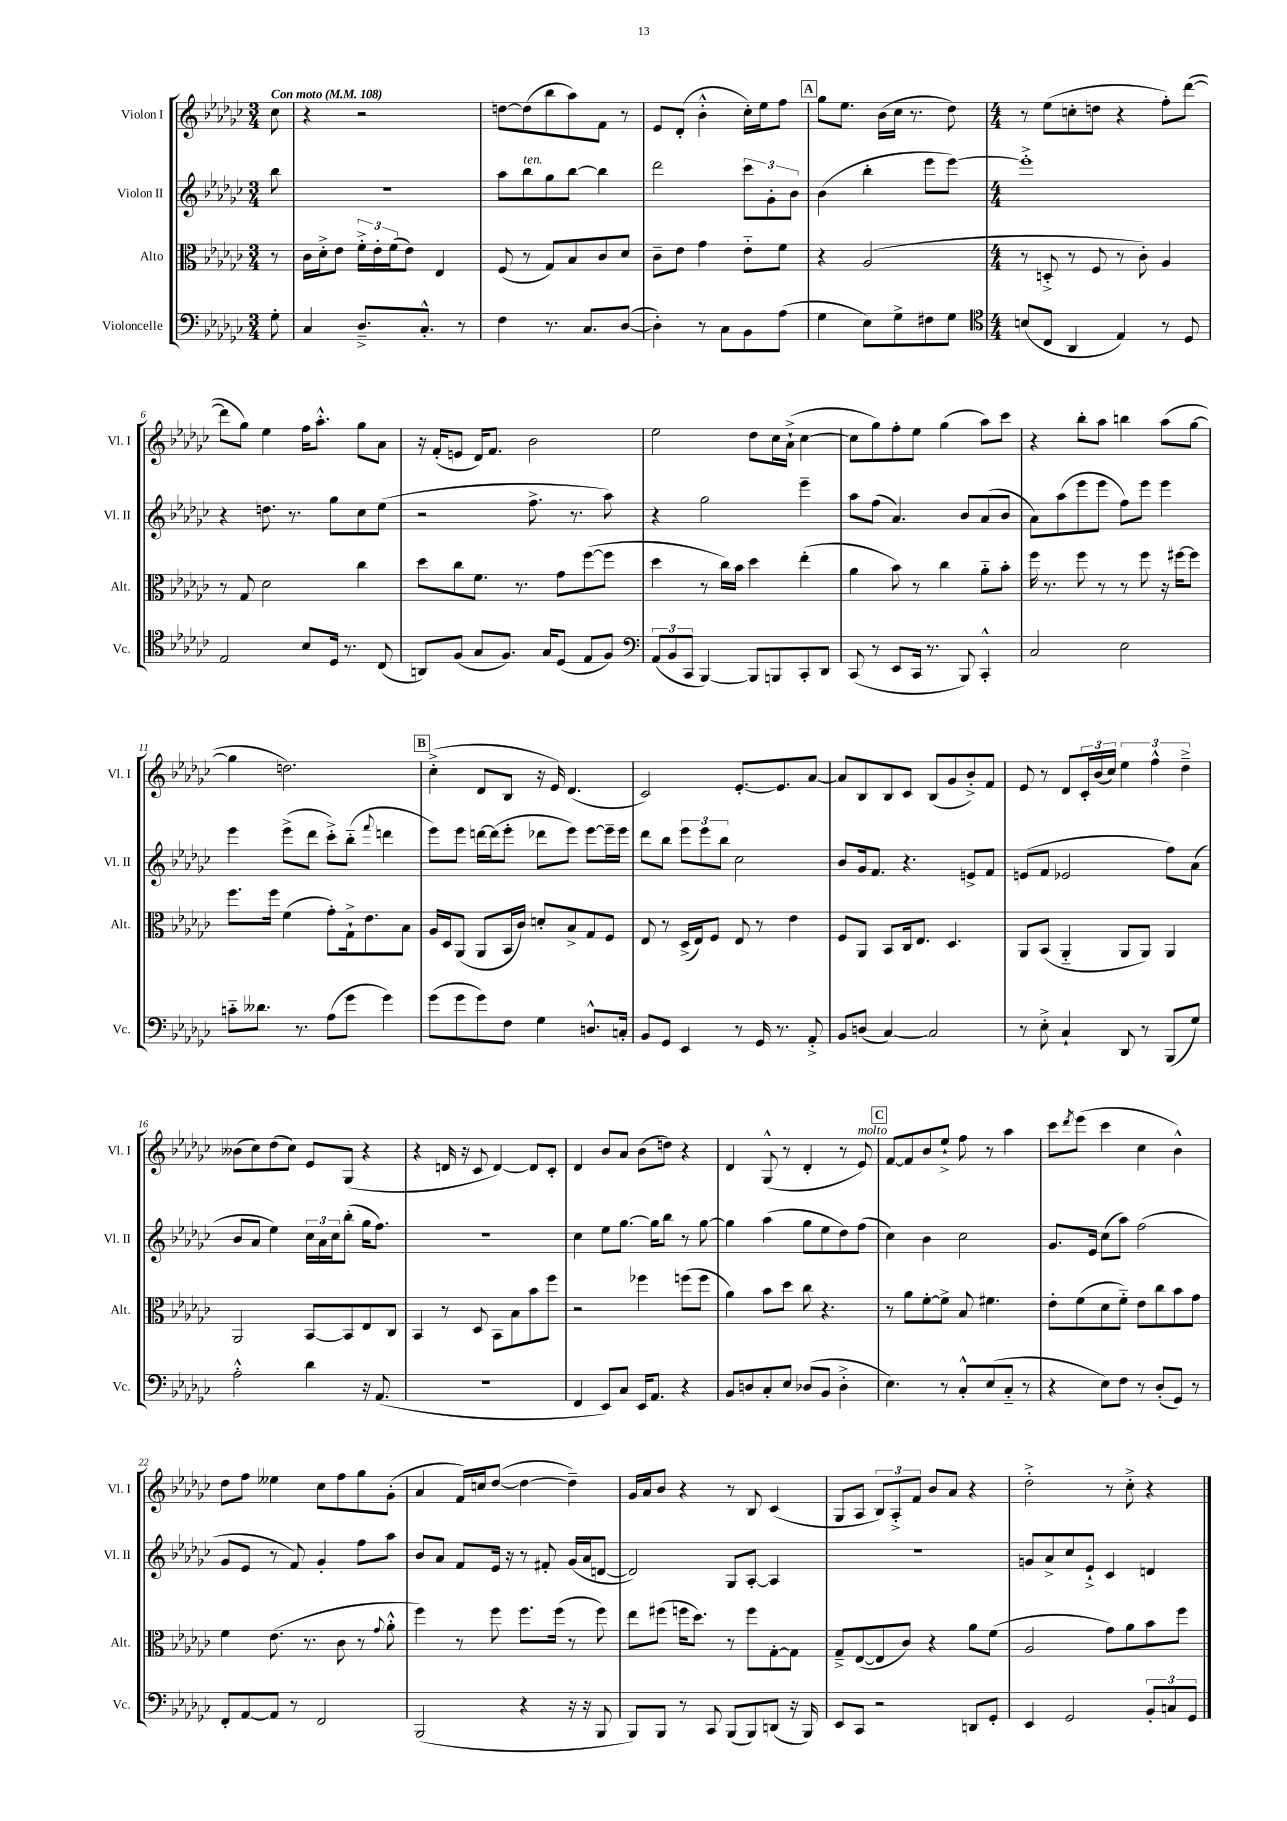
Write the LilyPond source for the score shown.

<<
\new StaffGroup <<
\new Staff = "s0" \with { instrumentName = "Violon I" shortInstrumentName = "Vl. I" } {
    \clef treble \key ges \major \numericTimeSignature \time 3/4 \partial 8 \tempo "Con moto" 4 = 108
    ces''8 |
    r4 r2 |
    d''8~ d''8( bes''8 aes''8) f'8 r8 |
    ees'8 des'8-.( bes'4-.-^ ces''16-.) ees''16 f''8 |
    \mark \markup { \box "A" } ges''8 ees''8. bes'16( ces''16 r8. des''8) |
    \numericTimeSignature \time 4/4 r8 ees''8( c''8-. d''8 r4 f''8-.) des'''8~( |
    des'''8 ges''8) ees''4 f''16 aes''8.-.-^ ges''8 aes'8 |
    r16 f'16-.( e'8 des'16) f'8. bes'2 |
    ees''2 des''8 ces''16 aes'16-!->( ces''4~ |
    ces''8 ges''8) f''8-. ees''8 ges''4( aes''8) ces'''8 |
    r4 bes''8-. aes''8 b''4 aes''8( ges''8~ |
    ges''4 d''2.) |
    \mark \markup { \box "B" } ces''4-.->( des'8 bes8 r16 ees'16) des'4.( |
    ces'2) ees'8.~-. ees'8. aes'8~ |
    aes'8 bes8 bes8 ces'8 bes8( ges'8 bes'8-.->) f'8 |
    ees'8 r8 des'8 \tuplet 3/2 { ces'16-. bes'16( ces''16) } \tuplet 3/2 { ees''4 f''4-^ des''4---> } |
    beses'8( ces''8) des''8( ces''8) ees'8 ges8( r4 |
    r4 d'16 r16 ces'8 d'4~) d'8 ces'8-. |
    des'4 bes'8 aes'8 bes'8( d''8) r4 |
    des'4 ges8-^( r8 des'4-. r8 ees'8^\markup { \italic "molto" }) |
    \mark \markup { \box "C" } f'8~ f'8 bes'8 ees''8-!-> f''8 r8 aes''4 |
    ces'''8 \acciaccatura { des'''8 } ees'''8( ces'''4 ces''4 bes'4-^) |
    des''8 f''8 eeses''4 ces''8 f''8 ges''8 ges'8-.( |
    aes'4 f'16) c''16 des''8~( des''4~ des''4--) |
    ges'16 aes'16 bes'8 r4 r8 bes8 ces'4( |
    ges8 aes8 \tuplet 3/2 { bes8) aes8-.-> f'8 } bes'8 aes'8 r4 |
    des''2-.-> r8 ces''8-.-> r4 \bar "|." |
}
\new Staff = "s1" \with { instrumentName = "Violon II" shortInstrumentName = "Vl. II" } {
    \clef treble \key ges \major \numericTimeSignature \time 3/4 \partial 8
    bes''8 |
    R2. |
    aes''8 bes''8^\markup { \italic "ten." } ges''8 bes''8~ bes''4 |
    des'''2 \tuplet 3/2 { ces'''8 ges'8-. bes'8 } |
    \mark \markup { \box "A" } bes'4( bes''4-. ees'''8 ees'''8~) |
    \numericTimeSignature \time 4/4 ees'''1-.-> |
    r4 d''8. r8. ges''8 ces''8 ees''8( |
    r2 f''8.-> r8. aes''8) |
    r4 ges''2 ees'''4-- |
    aes''8 f''8( aes'4.) bes'8 aes'8( bes'8 |
    aes'8) aes''8( ees'''8 ees'''8 f''8) ees'''8 ees'''4 |
    ees'''4 ees'''8->( des'''8 ces'''8-.->) bes''8-_( \appoggiatura { f'''8 } d'''4 |
    \mark \markup { \box "B" } ees'''8) ees'''8 d'''16~ d'''16( ees'''8-. des'''8 ees'''8) ees'''8~ ees'''16-- ees'''16 |
    des'''8 bes''8 \tuplet 3/2 { ees'''8 ees'''8 bes''8 } ces''2 |
    bes'8 ges'16 f'8. r4. e'8-> f'8 |
    e'8( f'8 ees'2 f''8) aes'8( |
    bes'8 aes'8 ees''4) \tuplet 3/2 { ces''16 aes'16 ces''16 } bes''8-.( ges''16 f''8.) |
    R1 |
    ces''4 ees''8 ges''8.~ ges''16 bes''8 r8 ges''8~ |
    ges''4 aes''4( ges''8 ees''8 des''8) f''8( |
    \mark \markup { \box "C" } ces''4) bes'4 ces''2 |
    ges'8. ees'16 ces''8( aes''8) f''2( |
    ges'8 ees'8 r8 f'8) ges'4-. f''8 aes''8 |
    bes'8 aes'8 f'8 ees'16 r16 r8 fis'8-. ges'16( aes'16 d'8~ |
    d'2) ges8 aes8~-. aes4 |
    R1 |
    g'8 aes'8-> ces''8 ees'8-!-> ces'4 d'4 \bar "|." |
}
\new Staff = "s2" \with { instrumentName = "Alto" shortInstrumentName = "Alt." } {
    \clef alto \key ges \major \numericTimeSignature \time 3/4 \partial 8
    r8 |
    ces'16 des'16-.-> ees'8 \tuplet 3/2 { f'16-.-> ees'16-. f'16( } ees'8) ees4 |
    f8( r8 ges8) bes8 ces'8 des'8 |
    ces'8-- ees'8 ges'4 ees'8-_ f'8 |
    \mark \markup { \box "A" } r4 aes2( |
    \numericTimeSignature \time 4/4 r8 d8-.-> r8 f8 r8 ces'8-.) aes4 |
    r8 ges8 des'2 ces''4 |
    des''8 ces''8 f'8. r8. ges'8 f''8~( f''8 |
    des''4 r8 ces''16) bes'16 des''4 ees''4-.( |
    aes'4 bes'8) r8 ces''4 aes'8-_ bes'8-. |
    f''16 r8. f''8 r8 r8 f''8 r16 fis''16~ fis''8 |
    f''8. f''16 f'4( ges'8-.) ges16-!-> ees'8. bes8 |
    \mark \markup { \box "B" } aes16 des16 aes,8( aes,8 bes,16 ces'16) d'8-. bes8-> ges8 f8 |
    ees8 r8 des16->( ees16) f8 ees8 r8 ees'4 |
    f8 aes,8 bes,8 ces16 ees8. des4. |
    aes,8 bes,8( aes,4-_ aes,8 aes,8) aes,4 |
    aes,2 bes,8~ bes,8 ees8 ces8 |
    bes,4 r8 des8 bes,8 bes8 bes'8 f''8 |
    r2 fes''4 f''8( f''8 |
    aes'4) bes'8 des''8 ces''8 r4. |
    \mark \markup { \box "C" } r8 aes'8 f'8~-. f'8-> bes8 fis'4. |
    ees'8-. f'8( des'8 f'8-_) ees'8 ces''8 bes'8 ges'8 |
    f'4 ees'8.( r8. ces'8 r8 \appoggiatura { ges'8 } aes'8-.-^ |
    f''4) r8 f''8 f''8. f''16( r8 f''8) |
    ees''8 fis''8( f''16 des''8.) r8 f''8 ges8~-. ges8 |
    ges8---> ees8~( ees8 ces'8) r4 aes'8 f'8( |
    aes2 ges'8) aes'8 bes'8 f''8 \bar "|." |
}
\new Staff = "s3" \with { instrumentName = "Violoncelle" shortInstrumentName = "Vc." } {
    \clef bass \key ges \major \numericTimeSignature \time 3/4 \partial 8
    ges8-. |
    ces4 des8.---> ces8.-.-^ r8 |
    f4 r8. ces8. des8~( |
    des4-.) r8 ces8 bes,8 aes8( |
    \mark \markup { \box "A" } ges4 ees8) ges8-> fis8 ges8 |
    \numericTimeSignature \time 4/4 \clef tenor b8( ces8 aes,4 ees4) r8 des8 |
    ees2 bes8 des16 r8. ces8( |
    a,8) f8( ges8 f8.) ges16 des8( ees8 f8) |
    \clef bass \tuplet 3/2 { aes,8( bes,8 ces,8 } bes,,4~) bes,,8 b,,8 ces,8-. des,8 |
    ces,8( r8 ees,8 ces,16 r8. bes,,8) ces,4-.-^ |
    ces2 ees2 |
    c'8-_ deses'8. r8. aes8( ges'8 ges'4) |
    \mark \markup { \box "B" } ges'8( ges'8 ges'8) f8 ges4 d8.-^ c16-. |
    bes,8 ges,8 ees,4 r8 ges,16 r8. aes,8-.-> |
    bes,8 d8( ces4~) ces2 |
    r8 ees8-.-> ces4-! des,8 r8 bes,,8( ges8) |
    aes2-.-^ des'4 r16 aes,8.( |
    R1 |
    f,4 ees,8) ces8 ees,16 aes,8. r4 |
    bes,8 d8 ces8-. ees8 des8( bes,8 des4-.-> |
    \mark \markup { \box "C" } ees4.) r8 ces8-.-^ ees8( ces8-_ r8 |
    r4 ees8) f8 r8 des8-.( ges,8) r8 |
    f,8-. aes,8~ aes,8 r8 f,2 |
    bes,,2( r4 r16 r16 bes,,8 |
    bes,,8) bes,,8 r8 ces,8 bes,,8( bes,,8) d,8( r16 bes,,16) |
    ees,8 ces,8 r2 d,8 ges,8-. |
    ees,4 ges,2 \tuplet 3/2 { bes,8-. c8 ges,8 } \bar "|." |
}
>>
>>
